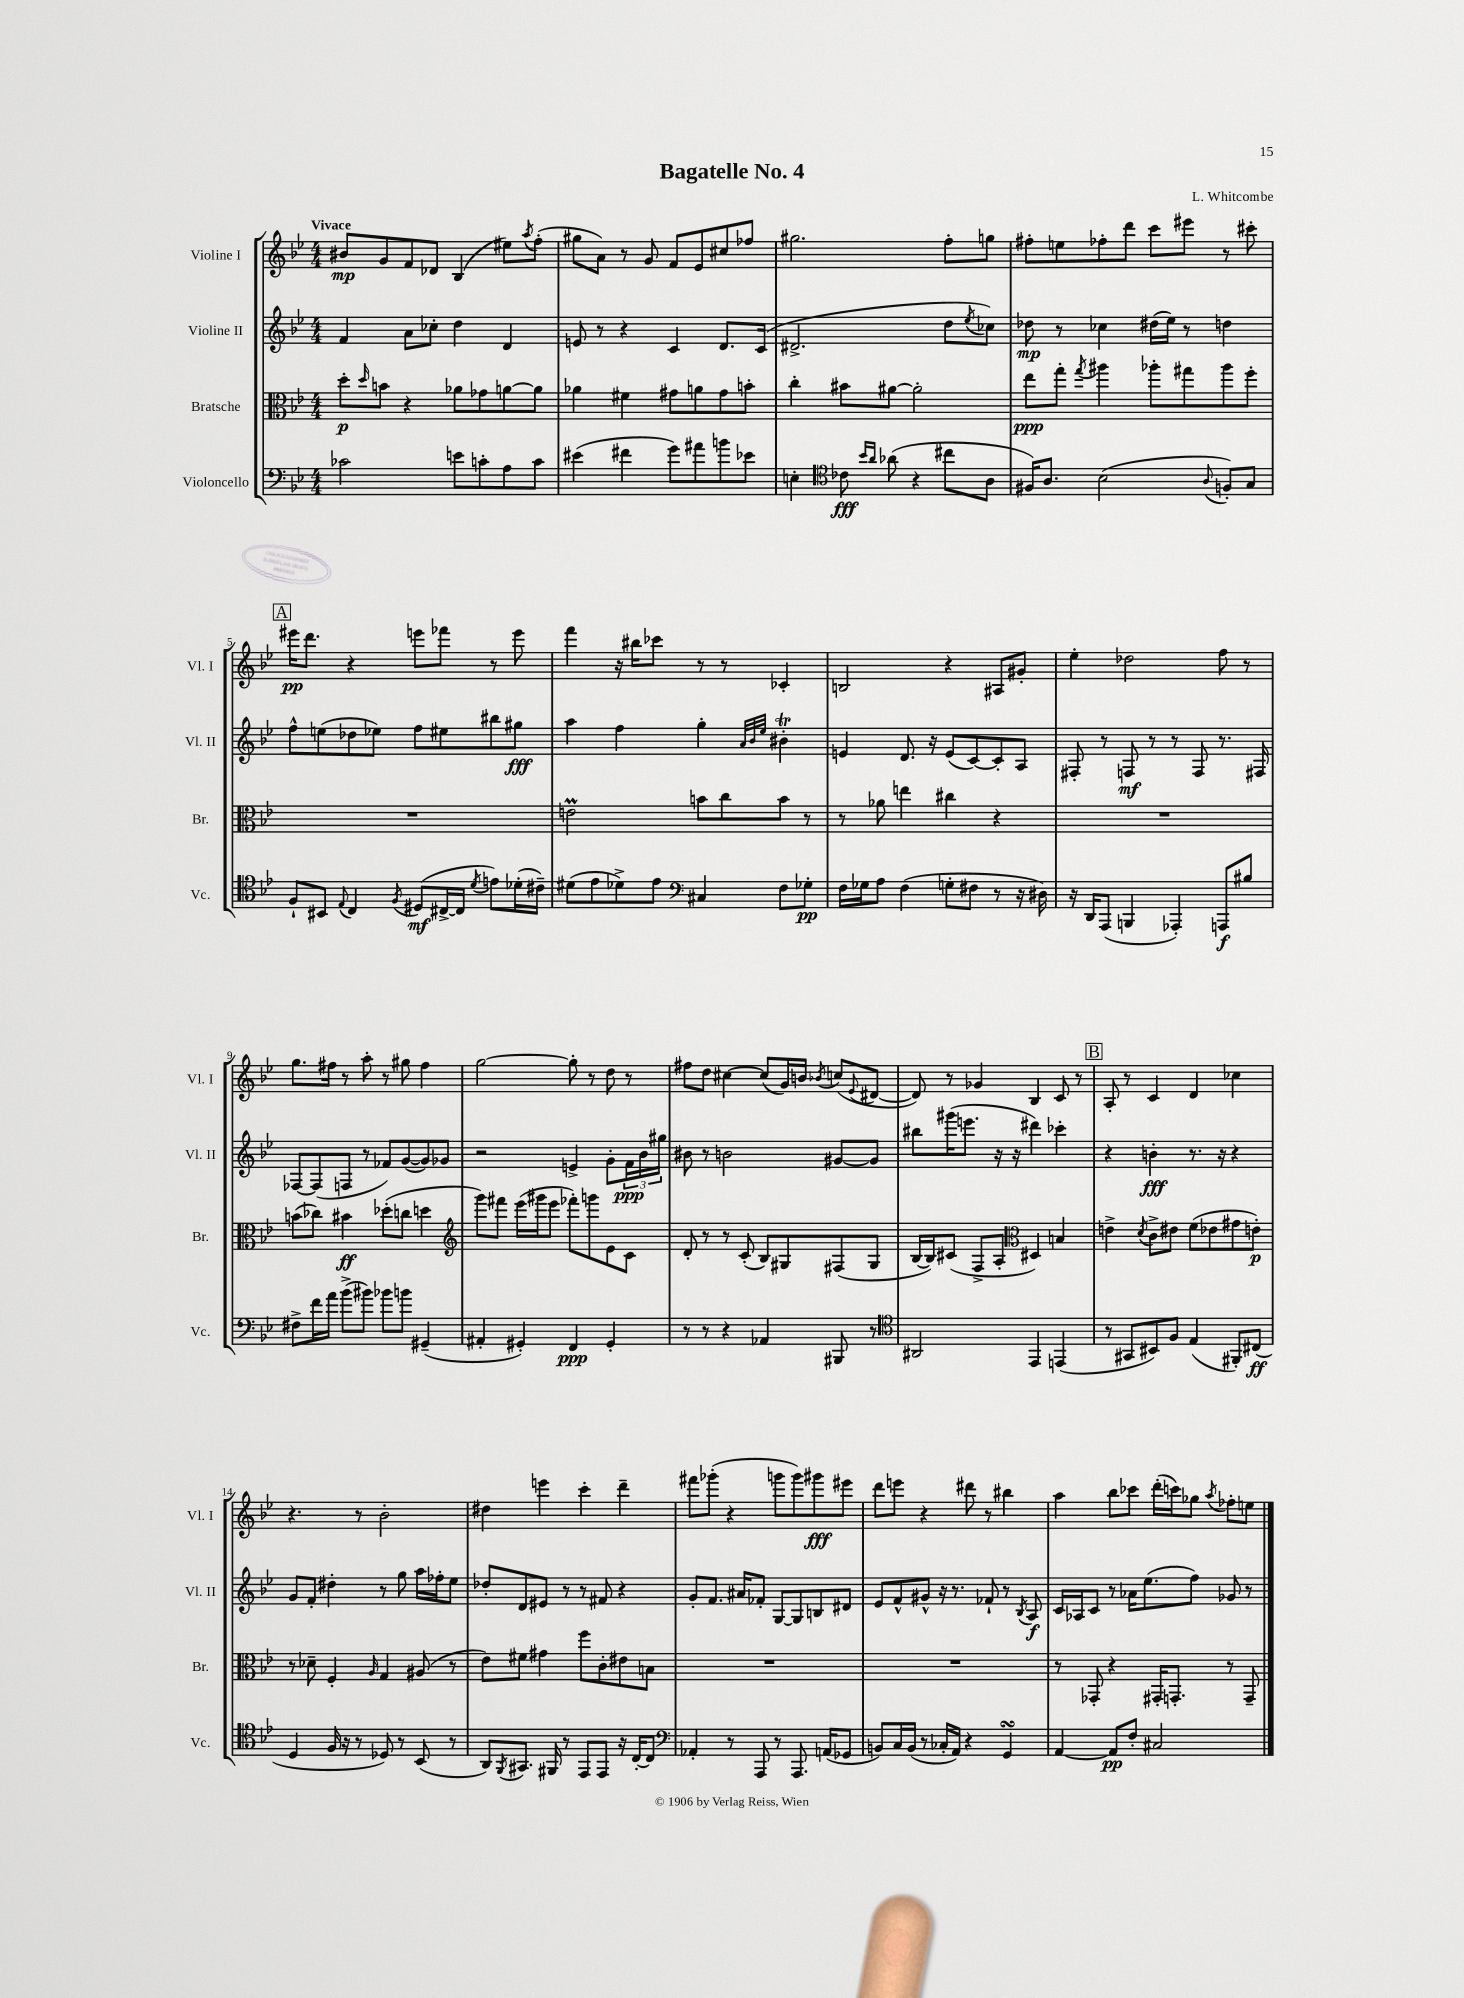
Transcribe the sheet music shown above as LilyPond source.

\header { title = "Bagatelle No. 4" composer = "L. Whitcombe" }
<<
\new StaffGroup <<
\new Staff = "s0" \with { instrumentName = "Violine I" shortInstrumentName = "Vl. I" } {
    \clef treble \key bes \major \numericTimeSignature \time 4/4 \tempo "Vivace"
    bis'8\mp g'8 f'8 des'8 bes4( eis''8) \acciaccatura { a''8 } f''8-.( |
    gis''8 a'8) r8 g'8 f'8 ees'8 cis''8 fes''8 |
    gis''2. f''8-. g''8 |
    fis''8-. e''8 fes''8-. d'''8 c'''8 eis'''8 r8 cis'''8-. |
    \mark \markup { \box "A" } eis'''16\pp d'''8. r4 e'''8 fes'''8 r8 e'''8 |
    f'''4 r16 bis''16 ces'''8 r8 r8 ces'4-. |
    b2 r4 ais8 gis'8-. |
    ees''4-. des''2 f''8 r8 |
    g''8. fis''16 r8 a''8-. r8 gis''8 fis''4 |
    g''2~ g''8-. r8 d''8 r8 |
    fis''8 d''8 cis''4~ cis''8( g'16) b'16 \acciaccatura { bes'8 } c''8( \appoggiatura { ees'8 } dis'8~ |
    dis'8) r8 ges'4 bes4 c'8 r8 |
    \mark \markup { \box "B" } a8-. r8 c'4 d'4 ces''4 |
    r4. r8 bes'2-. |
    dis''4 e'''4 c'''4-. d'''4-- |
    fis'''8 ges'''8-.( r4 g'''8 g'''8) gis'''8\fff eis'''8 |
    d'''8 e'''8 r4 dis'''8 r8 bis''4 |
    a''4 bes''8 ces'''8 d'''16-.( c'''16) ges''8 \acciaccatura { a''8 } fes''8-. e''8 \bar "|." |
}
\new Staff = "s1" \with { instrumentName = "Violine II" shortInstrumentName = "Vl. II" } {
    \clef treble \key bes \major \numericTimeSignature \time 4/4
    f'4 a'8 ces''8-. d''4 d'4 |
    e'8 r8 r4 c'4 d'8. c'16( |
    dis'2.-> d''8 \acciaccatura { ees''8 } ces''8) |
    des''8\mp r8 ces''4 dis''16( ees''16) r8 d''4 |
    \mark \markup { \box "A" } f''8-^ e''8( des''8 ees''8) f''8 eis''8 bis''8 gis''8\fff |
    a''4 f''4 g''4-. \grace { a'32 bes'32 ees''32 } bis'4-.\trill |
    e'4 d'8. r16 e'8( c'8~) c'8-. a8 |
    fis8-. r8 f8\mf r8 r8 f8 r8. fis16 |
    fes8~ fes8( f8 r8 fes'8) g'8~( g'8) ges'8 |
    r2 e'4-> g'8-. \tuplet 3/2 { f'16\ppp bes'16 gis''16 } |
    bis'8 r8 b'2 gis'8~ gis'8 |
    bis''8 gis'''16( e'''8. r16 r16 dis'''4) ces'''4-. |
    \mark \markup { \box "B" } r4 b'4-.\fff r8. r16 r4 |
    g'8 f'8-. dis''4-. r8 g''8 a''16 fes''16-. ees''8 |
    des''8-. d'8 eis'8 r8 r8 fis'8 r4 |
    g'8-. f'8. ais'16 fes'8-. g8~ g8 b8 dis'8 |
    ees'8 f'8-^ gis'8-^ r16 r8. fes'8-! r8 \acciaccatura { bes8 } a8\f |
    c'16 aes16 c'8 r8 aes'16 ees''8.( f''8) ges'8 r8 \bar "|." |
}
\new Staff = "s2" \with { instrumentName = "Bratsche" shortInstrumentName = "Br." } {
    \clef alto \key bes \major \numericTimeSignature \time 4/4
    d''8-.\p \grace { d''16 } b'8 r4 aes'8 ges'8 a'8~ a'8 |
    aes'4 fis'4 gis'8 a'8 gis'8 b'8-. |
    c''4-. bis'8 ais'8~ ais'2-. |
    ees''8\ppp g''8-. \acciaccatura { g''8 } ais''4 aes''8-. gis''8 aes''8 f''8-. |
    \mark \markup { \box "A" } R1 |
    e'2\prall b'8 c''8 b'8 r8 |
    r8 aes'8 e''4 cis''4 r4 |
    R1 |
    b'8( ces''8) bis'4\ff des''8-.( c''8 d''4 |
    \clef treble g'''8) fis'''8 ees'''16( gis'''16 ees'''8 fes'''8-.) g'''8 ees'8 c'8 |
    d'8-. r8 r8 c'8-.( bes8) gis8 fis8( gis8 |
    bes16~ bes16) cis'8( f8-> a8-. \clef alto dis4) b4 |
    \mark \markup { \box "B" } e'4-> \acciaccatura { d'8 } c'8-> eis'8 f'8( ees'8 gis'8 e'8-.\p) |
    r8 des'8-- f4-. \grace { a16 } g4 ais8( r8 |
    ees'8) fis'8 gis'4 f''8 c'8-. eis'8 b8 |
    R1 |
    R1 |
    r8 ges,8-. r4 gis,16-. g,8.-. r8 g,8-- \bar "|." |
}
\new Staff = "s3" \with { instrumentName = "Violoncello" shortInstrumentName = "Vc." } {
    \clef bass \key bes \major \numericTimeSignature \time 4/4
    ces'2 e'8 c'8-. a8 c'8 |
    eis'4( fis'4 g'8) ais'8 b'8 ees'8 |
    e4-. \clef tenor ces'8\fff \grace { bes'16 a'16 } aes'8( r4 cis''8 a8 |
    fis16) a8. bes2( \appoggiatura { a8 } f8-.) g8 |
    \mark \markup { \box "A" } f8-! bis,8 \appoggiatura { ees8 } c4 \acciaccatura { f8 } dis8\mf( cis16~-> cis16 \acciaccatura { d'8 } e'8) des'16-.( cis'16--) |
    dis'8( ees'8 des'8->) ees'8 \clef bass cis4 f8 ges8-.\pp |
    f16 ges16 a8 f4( g8-. fis8 r8 r16 dis16) |
    r16 d,16 a,,8( b,,4 aes,,4-.) a,,8\f bis8 |
    fis8-> f'16 a'16 bes'8->( bis'8) bes'8 b'8 gis,4--( |
    ais,4-. gis,4-.) f,4\ppp gis,4-. |
    r8 r8 r4 aes,4 bis,,8 r8 |
    \clef tenor ais,2 ees,4 e,4( |
    \mark \markup { \box "B" } r8 gis,8 bis,8) f8 ees4( fis,8-.) cis8\ff( |
    d4 f16 r16 r8 des8) r8 bes,8( r8 |
    a,8) \acciaccatura { f,8 } gis,8. fis,16 r8 ees,8 ees,8 r16 c16~-. c8 |
    \clef bass aes,4-. r8 a,,8 r8 a,,8. a,16( ges,8 |
    b,8) c16 b,16( r8 ces16-. a,16) r4 g,4\turn |
    a,4~ a,8\pp f8-. cis2 \bar "|." |
}
>>
>>
